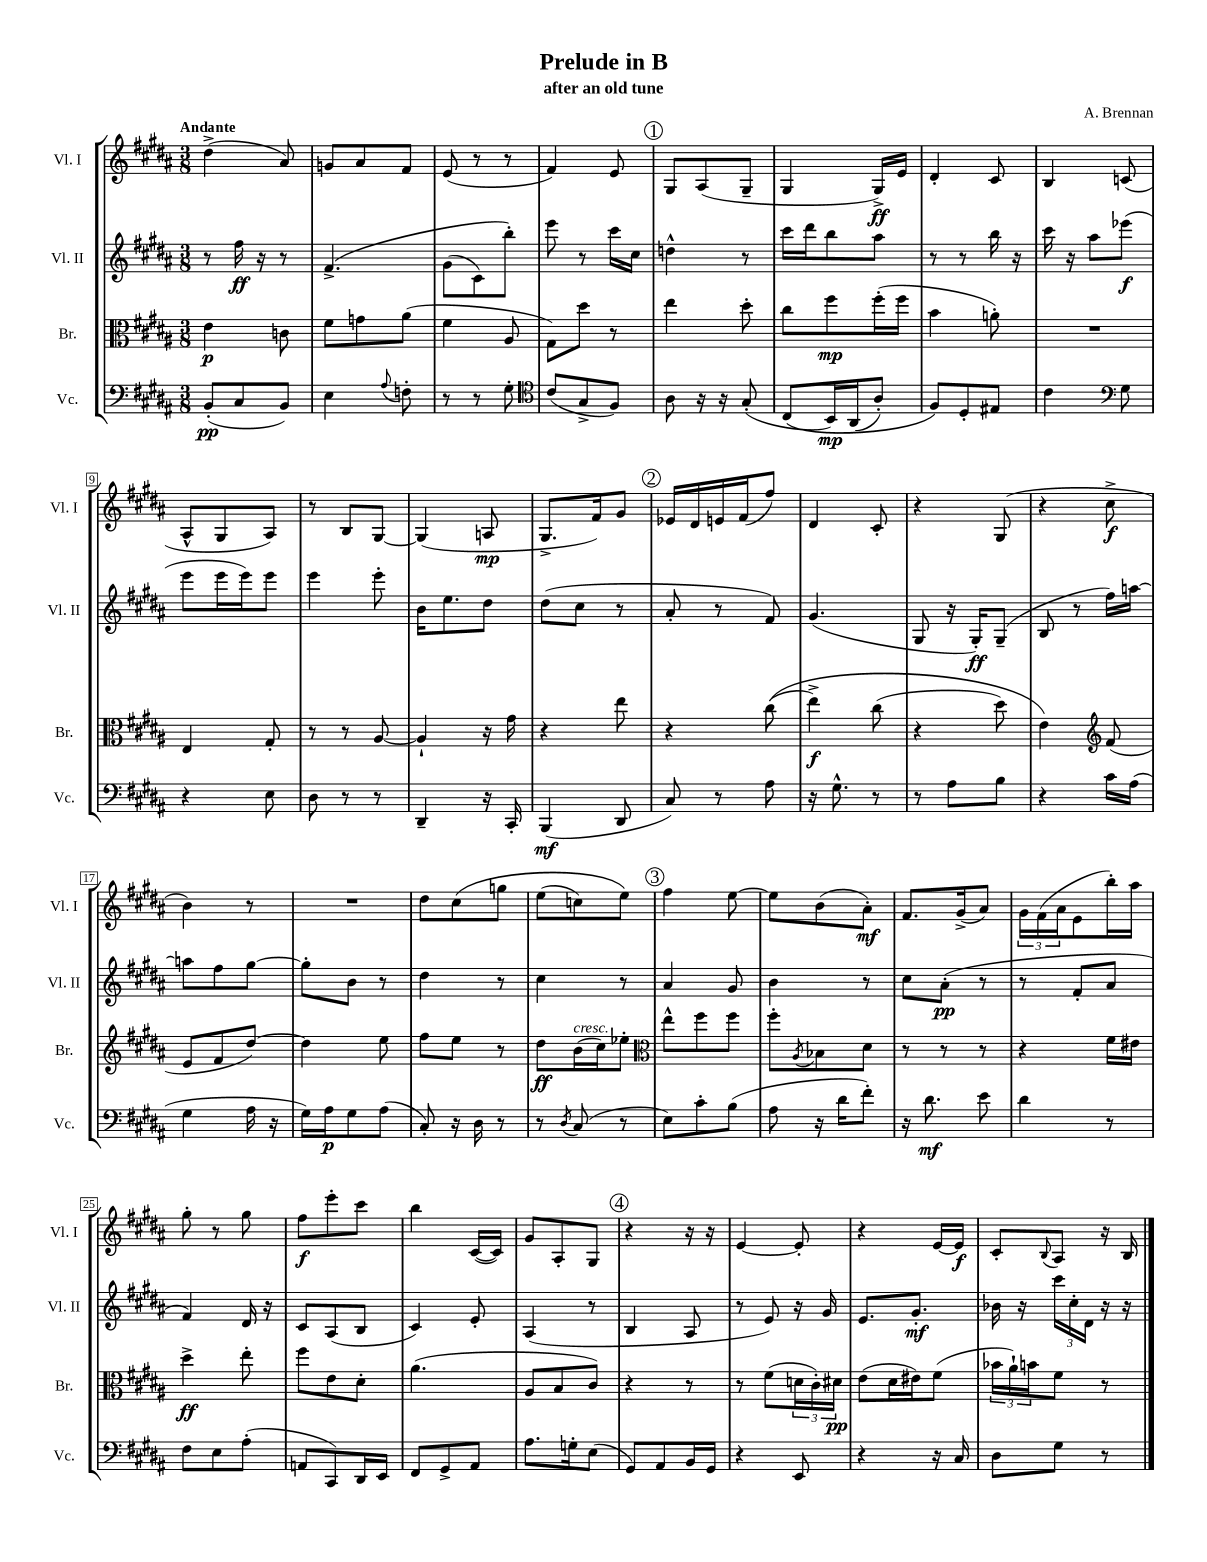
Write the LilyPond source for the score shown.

\header { title = "Prelude in B" composer = "A. Brennan" subtitle = "after an old tune" }
<<
\new StaffGroup <<
\new Staff = "s0" \with { instrumentName = "Vl. I" shortInstrumentName = "Vl. I" } {
    \clef treble \key b \major \numericTimeSignature \time 3/8 \tempo "Andante"
    dis''4->( ais'8) |
    g'8 ais'8 fis'8 |
    e'8( r8 r8 |
    fis'4) e'8 |
    \mark \markup { \circle "1" } gis8 ais8( gis8-- |
    gis4 gis16->\ff) e'16 |
    dis'4-. cis'8 |
    b4 c'8( |
    ais8-^ gis8 ais8) |
    r8 b8 gis8~ |
    gis4( a8\mp |
    gis8.-> fis'16) gis'8 |
    \mark \markup { \circle "2" } ees'16 dis'16 e'16 fis'16( fis''8) |
    dis'4 cis'8-. |
    r4 gis8( |
    r4 cis''8->\f |
    b'4) r8 |
    R4. |
    dis''8 cis''8\( g''8 |
    e''8( c''8) e''8\) |
    \mark \markup { \circle "3" } fis''4 e''8~ |
    e''8 b'8( ais'8-.\mf) |
    fis'8. gis'16->( ais'8) |
    \tuplet 3/2 { gis'16 fis'16( ais'16 } e'8 b''16-.) ais''16 |
    gis''8-. r8 gis''8 |
    fis''8\f e'''8-. cis'''8 |
    b''4 cis'16~( cis'16) |
    gis'8 ais8-. gis8 |
    \mark \markup { \circle "4" } r4 r16 r16 |
    e'4~ e'8-. |
    r4 e'16~ e'16\f |
    cis'8-. \appoggiatura { b8 } ais8 r16 b16 \bar "|." |
}
\new Staff = "s1" \with { instrumentName = "Vl. II" shortInstrumentName = "Vl. II" } {
    \clef treble \key b \major \numericTimeSignature \time 3/8
    r8 fis''16\ff r16 r8 |
    fis'4.->\( |
    gis'8( cis'8) b''8-.\) |
    e'''8 r8 cis'''16 cis''16 |
    \mark \markup { \circle "1" } d''4-^ r8 |
    cis'''16 dis'''16 b''8 ais''8 |
    r8 r8 b''16 r16 |
    cis'''16 r16 ais''8 ees'''8\f( |
    e'''8 e'''16 e'''16) e'''8 |
    e'''4 e'''8-. |
    b'16 e''8. dis''8 |
    dis''8( cis''8 r8 |
    \mark \markup { \circle "2" } ais'8-. r8 fis'8) |
    gis'4.( |
    gis8 r16 gis16-.\ff) gis8--( |
    b8 r8 fis''16) a''16~ |
    a''8 fis''8 gis''8~ |
    gis''8-. b'8 r8 |
    dis''4 r8 |
    cis''4 r8 |
    \mark \markup { \circle "3" } ais'4 gis'8 |
    b'4 r8 |
    cis''8 ais'8-.\pp( r8 |
    r8 fis'8-. ais'8 |
    fis'4) dis'16 r16 |
    cis'8 ais8( b8 |
    cis'4) e'8-. |
    ais4( r8 |
    \mark \markup { \circle "4" } b4 ais8 |
    r8 e'8) r16 gis'16 |
    e'8. gis'8.-.\mf |
    bes'16 r16 \tuplet 3/2 { cis'''16 cis''16-. dis'16 } r16 r16 \bar "|." |
}
\new Staff = "s2" \with { instrumentName = "Br." shortInstrumentName = "Br." } {
    \clef alto \key b \major \numericTimeSignature \time 3/8
    e'4\p c'8 |
    fis'8 g'8 ais'8( |
    fis'4 ais8 |
    gis8) dis''8 r8 |
    \mark \markup { \circle "1" } e''4 dis''8-. |
    cis''8 fis''8\mp fis''16-.( fis''16 |
    b'4 a'8-.) |
    R4. |
    e4 gis8-. |
    r8 r8 ais8~ |
    ais4-! r16 gis'16 |
    r4 e''8 |
    \mark \markup { \circle "2" } r4 cis''8(\( |
    e''4->\f) cis''8( |
    r4 dis''8) |
    e'4\) \clef treble fis'8( |
    e'8 fis'8 dis''8~) |
    dis''4 e''8 |
    fis''8 e''8 r8 |
    dis''8\ff b'16^\markup { \italic "cresc." }( cis''16) ees''8-. |
    \mark \markup { \circle "3" } \clef alto e''8-^ fis''8 fis''8 |
    fis''8-. \acciaccatura { ais8 } bes8 dis'8 |
    r8 r8 r8 |
    r4 fis'16 eis'16 |
    dis''4->\ff e''8-. |
    fis''8 e'8 dis'8-. |
    ais'4.( |
    ais8 b8 cis'8) |
    \mark \markup { \circle "4" } r4 r8 |
    r8 fis'8( \tuplet 3/2 { d'16 cis'16-.) dis'16\pp } |
    e'8( dis'16 eis'16) fis'8( |
    \tuplet 3/2 { bes'16 ais'16-!) b'16 } fis'8 r8 \bar "|." |
}
\new Staff = "s3" \with { instrumentName = "Vc." shortInstrumentName = "Vc." } {
    \clef bass \key b \major \numericTimeSignature \time 3/8
    b,8-.\pp( cis8 b,8) |
    e4 \appoggiatura { ais8 } f8-. |
    r8 r8 gis8-. |
    \clef tenor cis'8( gis8-> fis8) |
    \mark \markup { \circle "1" } ais8 r16 r16 gis8-.( |
    cis8\( b,16\mp) ais,16( ais8-.) |
    fis8\) dis8-. eis8 |
    cis'4 \clef bass gis8 |
    r4 e8 |
    dis8 r8 r8 |
    dis,4-- r16 cis,16-. |
    b,,4\mf( dis,8 |
    \mark \markup { \circle "2" } cis8) r8 ais8 |
    r16 gis8.-^ r8 |
    r8 ais8 b8 |
    r4 cis'16 ais16( |
    gis4 ais16 r16 |
    gis16) ais16\p gis8 ais8( |
    cis8-.) r16 dis16 r8 |
    r8 \acciaccatura { dis8 } cis8( r8 |
    \mark \markup { \circle "3" } e8) cis'8-. b8( |
    ais8 r16 dis'16 fis'8-.) |
    r16 dis'8.\mf e'8 |
    dis'4 r8 |
    fis8 e8 ais8-.( |
    a,8 cis,8) dis,16 e,16 |
    fis,8 gis,8-> ais,8 |
    ais8. g16-. e8( |
    \mark \markup { \circle "4" } gis,8) ais,8 b,16 gis,16 |
    r4 e,8 |
    r4 r16 cis16 |
    dis8 gis8 r8 \bar "|." |
}
>>
>>
\layout { \context { \Score \override BarNumber.stencil = #(make-stencil-boxer 0.1 0.3 ly:text-interface::print) } }
